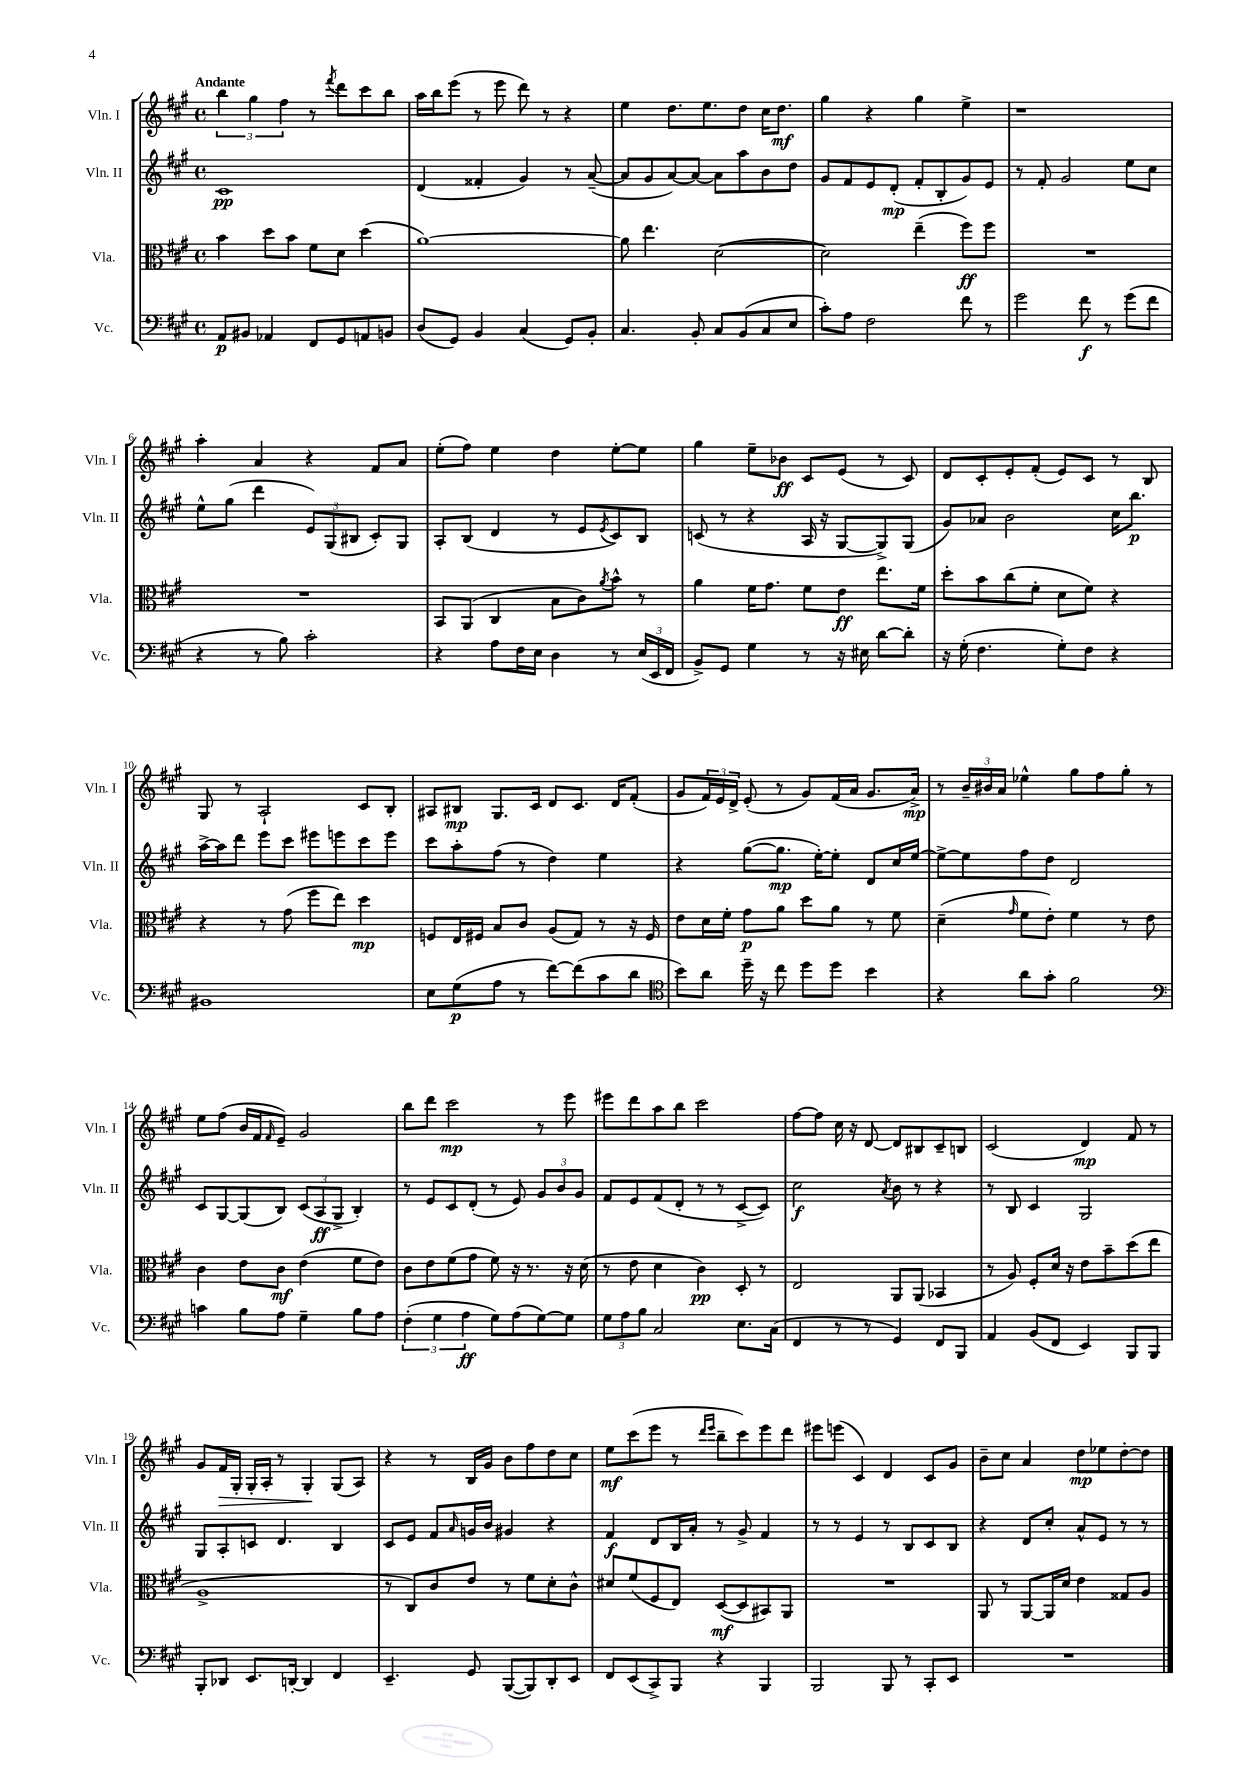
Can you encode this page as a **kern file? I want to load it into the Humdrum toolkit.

**kern	**dynam	**kern	**dynam	**kern	**dynam	**kern	**dynam
*part4	*part4	*part3	*part3	*part2	*part2	*part1	*part1
*staff4	*staff4	*staff3	*staff3	*staff2	*staff2	*staff1	*staff1
*I"Vc.	*	*I"Vla.	*	*I"Vln. II	*	*I"Vln. I	*
*I'Vc.	*	*I'Vla.	*	*I'Vln. II	*	*I'Vln. I	*
*clefF4	*	*clefC3	*	*clefG2	*	*clefG2	*
*k[f#c#g#]	*	*k[f#c#g#]	*	*k[f#c#g#]	*	*k[f#c#g#]	*
*M4/4	*	*M4/4	*	*M4/4	*	*M4/4	*
*met(c)	*	*met(c)	*	*met(c)	*	*met(c)	*
=1	=1	=1	=1	=1	=1	=1	=1
!	!	!	!	!	!	!LO:TX:a:B:t=Andante	!
8AA/L	p	4b\	.	1c#	pp	6bb\	.
8BB#X/J	.	.	.	.	.	.	.
.	.	.	.	.	.	6gg#\	.
4AA-X/	.	8dd\L	.	.	.	.	.
.	.	.	.	.	.	6ff#\	.
.	.	8b\J	.	.	.	.	.
8FF#/L	.	8f#\L	.	.	.	8r	.
.	.	.	.	.	.	8qfff#/	.
8GG#/	.	8d\J	.	.	.	8ddd\L	.
8AAn/	.	(4dd\	.	.	.	8ccc#\	.
8BBn/J	.	.	.	.	.	8bb\J	.
=2	=2	=2	=2	=2	=2	=2	=2
(8D/L	.	[1a)	.	(4d/	.	16aa\LL	.
.	.	.	.	.	.	16bb\J	.
8GG#/J)	.	.	.	.	.	(8eee\J	.
4BB/	.	.	.	4f##X'/	.	8r	.
.	.	.	.	.	.	8eee\	.
(4C#/	.	.	.	4g#/)	.	8ddd\)	.
.	.	.	.	.	.	8r	.
8GG#/L)	.	.	.	8r	.	4r	.
8BB'/J	.	.	.	([8a~/	.	.	.
=3	=3	=3	=3	=3	=3	=3	=3
4.C#/	.	8a\]	.	8a/L]	.	4ee\	.
.	.	4.ee\	.	8g#/	.	.	.
.	.	.	.	[8a/)	.	8.dd\L	.
8BB'/	.	.	.	8a/J_	.	.	.
.	.	.	.	.	.	8.ee\	.
8C#/L	.	([2d\	.	8a\L]	.	.	.
(8BB/	.	.	.	8aa\	.	8dd\J	.
8C#/	.	.	.	8b\	.	16cc#\KL	.
.	.	.	.	.	.	8.dd\J	mf
8E/J	.	.	.	8dd\J	.	.	.
=4	=4	=4	=4	=4	=4	=4	=4
8c#'\L)	.	2d\])	.	8g#/L	.	4gg#\	.
8A\J	.	.	.	8f#/	.	.	.
2F#\	.	.	.	8e/	.	4r	.
.	.	.	.	(8d'/J	mp	.	.
.	.	(4ee~\	.	8f#'/L	.	4gg#\	.
.	.	.	.	8B'/	.	.	.
8f#\	.	8ff#\L)	ff	8g#/)	.	4ee^\	.
8r	.	8ff#\J	.	8e/J	.	.	.
=5	=5	=5	=5	=5	=5	=5	=5
2g#\	.	1r	.	8r	.	1r	.
.	.	.	.	8f#'/	.	.	.
.	.	.	.	2g#/	.	.	.
8f#\	f	.	.	.	.	.	.
8r	.	.	.	.	.	.	.
(8g#\L	.	.	.	8ee\L	.	.	.
8f#\J	.	.	.	8cc#\J	.	.	.
!!LO:LB:g=z
=6	=6	=6	=6	=6	=6	=6	=6
4r	.	1r	.	8ee^^\L	.	4aa'\	.
.	.	.	.	(8gg#\J	.	.	.
8r	.	.	.	4ddd\	.	4a/	.
8B\)	.	.	.	.	.	.	.
2c#'\	.	.	.	12e/L)	.	4r	.
.	.	.	.	(12G#/	.	.	.
.	.	.	.	12B#X/J	.	.	.
.	.	.	.	8c#'/L)	.	8f#/L	.
.	.	.	.	8G#/J	.	8a/J	.
=7	=7	=7	=7	=7	=7	=7	=7
4r	.	8BB/L	.	8A'/L	.	(8ee'\L	.
.	.	(8AA/J	.	(8B/J	.	8ff#\J)	.
8A\L	.	4C#/	.	4d/	.	4ee\	.
16F#\L	.	.	.	.	.	.	.
16E\JJ	.	.	.	.	.	.	.
4D\	.	8B\L	.	8r	.	4dd\	.
.	.	8c#\)	.	8e/L	.	.	.
.	.	8qa/	.	8qe/	.	.	.
8r	.	8b^^\J	.	8c#/)	.	[8ee'\L	.
(24E/LL	.	8r	.	8B/J	.	8ee\J]	.
24EE/	.	.	.	.	.	.	.
24FF#/JJ	.	.	.	.	.	.	.
=8	=8	=8	=8	=8	=8	=8	=8
8BB^/L)	.	4a\	.	(8cn/	.	4gg#\	.
8GG#/J	.	.	.	8r	.	.	.
4G#\	.	16f#\KL	.	4r	.	8ee~\L	.
.	.	8.g#\J	.	.	.	.	.
.	.	.	.	.	.	8b-X\J	ff
8r	.	8f#\L	.	16A/	.	8c#/L	.
.	.	.	.	16r	.	.	.
16r	.	8e\J	ff	[8G#/L	.	(8e/J	.
16E#X\	.	.	.	.	.	.	.
[8d\L	.	8.ee\L	.	8G#^/])	.	8r	.
8d'\J]	.	.	.	(8G#/J	.	8c#/)	.
.	.	16f#\Jk	.	.	.	.	.
=9	=9	=9	=9	=9	=9	=9	=9
16r	.	8dd'\L	.	8g#/L)	.	8d/L	.
(16G#'\	.	.	.	.	.	.	.
4.F#\	.	8b\	.	8a-X/J	.	8c#'/	.
.	.	(8cc#\	.	2b\	.	8e'/	.
.	.	8f#'\J	.	.	.	(8f#'/J	.
8G#'\L)	.	8d\L	.	.	.	8e/L)	.
8F#\J	.	8f#\J)	.	.	.	8c#/J	.
4r	.	4r	.	16cc#\KL	.	8r	.
.	.	.	.	8.bb\J	p	.	.
.	.	.	.	.	.	8B/	.
!!LO:LB:g=z
=10	=10	=10	=10	=10	=10	=10	=10
1BB#X	.	4r	.	[16aa^\LL	.	8G#/	.
.	.	.	.	16aa\J]	.	.	.
.	.	.	.	8ddd\J	.	8r	.
.	.	8r	.	8eee\L	.	2A`/	.
.	.	(8g#\	.	8ccc#\J	.	.	.
.	.	8ff#\L	.	8eee#X\L	.	.	.
.	.	8ee\J)	.	8eeen\	.	.	.
.	.	4dd\	mp	8ccc#\	.	8c#/L	.
.	.	.	.	8eee\J	.	8B'/J	.
=11	=11	=11	=11	=11	=11	=11	=11
8E\L	.	8Fn/L	.	8ccc#\L	.	8A#X/L	.
(8G#\	p	16E/L	.	8aa'\	.	8B#X/J	mp
.	.	16F#X/JJ	.	.	.	.	.
8A\J	.	8B/L	.	(8ff#\J	.	8.G#/L	.
8r	.	8c#/J	.	8r	.	.	.
.	.	.	.	.	.	16c#/Jk	.
[8f#\L)	.	(8A/L	.	4dd\)	.	8d/L	.
(8f#\]	.	8G#/J)	.	.	.	8.c#/J	.
8c#\	.	8r	.	4ee\	.	.	.
.	.	.	.	.	.	16d/KL	.
8d\J	.	16r	.	.	.	(8f#'/J	.
.	.	16F#/	.	.	.	.	.
=12	=12	=12	=12	=12	=12	=12	=12
*clefC4	*	*	*	*	*	*	*
8b\L)	.	8e\L	.	4r	.	8g#/L	.
8a\J	.	16d\L	.	.	.	24f#/L)	.
.	.	.	.	.	.	24e/	.
.	.	16f#'\JJ	.	.	.	.	.
.	.	.	.	.	.	24d^/JJ	.
16dd~\	.	8g#\L	p	([8gg#\L	.	(8e'/	.
16r	.	.	.	.	.	.	.
8cc#\	.	8a\J	.	8.gg#\J]	mp	8r	.
8dd\L	.	8dd\L	.	.	.	8g#/L)	.
.	.	.	.	[16ee'\KL)	.	.	.
8dd\J	.	8a\J	.	8ee'\J]	.	(16f#/L	.
.	.	.	.	.	.	16a/JJ	.
4b\	.	8r	.	8d/L	.	8.g#/L	.
.	.	8f#\	.	16cc#/L	.	.	.
.	.	.	.	[16ee/JJ	.	16a^/Jk)	mp
=13	=13	=13	=13	=13	=13	=13	=13
4r	.	(4d~\	.	8ee^\L_	.	8r	.
.	.	.	.	8ee\]	.	24b~/LL	.
.	.	.	.	.	.	24b#X/	.
.	.	.	.	.	.	24a/JJ	.
.	.	16qqg#/	.	.	.	.	.
8a\L	.	8f#\L	.	8ff#\	.	4ee-X^^\	.
8g#'\J	.	8e'\J)	.	8dd\J	.	.	.
2f#\	.	4f#\	.	2d/	.	8gg#\L	.
.	.	.	.	.	.	8ff#\	.
.	.	8r	.	.	.	8gg#'\J	.
.	.	8e\	.	.	.	8r	.
!!LO:LB:g=z
=14	=14	=14	=14	=14	=14	=14	=14
*clefF4	*	*	*	*	*	*	*
4cn\	.	4c#\	.	8c#/L	.	8ee\L	.
.	.	.	.	[8G#/	.	(8ff#\J	.
8B\L	.	8e\L	.	(8G#/]	.	16b/LL	.
.	.	.	.	.	.	16f#/J	.
.	.	.	.	.	.	16qqf#/	.
8A\J	.	8c#\J	mf	8B/J)	.	8e~/J)	.
4G#~\	.	(4e\	.	(12c#/L	.	2g#/	.
.	.	.	.	12A/	ff	.	.
.	.	.	.	12G#^/J	.	.	.
8B\L	.	8f#\L	.	4B'/)	.	.	.
8A\J	.	8e\J)	.	.	.	.	.
=15	=15	=15	=15	=15	=15	=15	=15
(6F#'\	.	8c#\L	.	8r	.	8bb\L	.
.	.	8e\	.	8e/L	.	8ddd\J	.
6G#\	.	.	.	.	.	.	.
.	.	(8f#\	.	8c#/	.	2ccc#\	mp
6A\	ff	.	.	.	.	.	.
.	.	8g#\J	.	(8d'/J	.	.	.
8G#\L)	.	8f#\)	.	8r	.	.	.
(8A\	.	16r	.	8e/)	.	.	.
.	.	8.r	.	.	.	.	.
[8G#\)	.	.	.	12g#/L	.	8r	.
.	.	.	.	12b/	.	.	.
8G#\J]	.	16r	.	.	.	8eee\	.
.	.	.	.	12g#/J	.	.	.
.	.	(16d\	.	.	.	.	.
=16	=16	=16	=16	=16	=16	=16	=16
12G#\L	.	8r	.	8f#/L	.	8eee#X\L	.
12A\	.	.	.	.	.	.	.
.	.	8e\	.	8e/	.	8ddd\	.
12B\J	.	.	.	.	.	.	.
2C#/	.	4d\	.	(8f#/	.	8aa\	.
.	.	.	.	8d'/J	.	8bb\J	.
.	.	4c#\)	pp	8r	.	2ccc#\	.
.	.	.	.	8r	.	.	.
8.E\L	.	8D'/	.	[8c#^/L	.	.	.
.	.	8r	.	8c#/J])	.	.	.
(16C#\Jk	.	.	.	.	.	.	.
=17	=17	=17	=17	=17	=17	=17	=17
4FF#/	.	2E/	.	2cc#\	f	[8ff#\L	.
.	.	.	.	.	.	8ff#\J]	.
8r	.	.	.	.	.	16cc#\	.
.	.	.	.	.	.	16r	.
8r	.	.	.	.	.	[8d/	.
.	.	.	.	8qa/	.	.	.
4GG#/)	.	8AA/L	.	8b\	.	8d/L]	.
.	.	(8AA/J	.	8r	.	8B#X/	.
8FF#/L	.	4BB-X/	.	4r	.	8c#~/	.
8BBB/J	.	.	.	.	.	8Bn/J	.
=18	=18	=18	=18	=18	=18	=18	=18
4AA/	.	8r	.	8r	.	(2c#/	.
.	.	8A/)	.	8B/	.	.	.
(8BB/L	.	8F#'/L	.	4c#/	.	.	.
8FF#/J	.	16d/Jk	.	.	.	.	.
.	.	16r	.	.	.	.	.
4EE/)	.	8e\L	.	2G#/	.	4d/)	mp
.	.	8b~\	.	.	.	.	.
8BBB/L	.	(8dd\	.	.	.	8f#/	.
8BBB/J	.	8ee\J	.	.	.	8r	.
!!LO:LB:g=z
=19	=19	=19	=19	=19	=19	=19	=19
8BBB'/L	.	1A^	.	8G#/L	.	8g#/L	.
!	!	!	!	!	!	!	!LO:HP:b
8DD-X/J	.	.	.	8A'/	.	16f#/L	>
.	.	.	.	.	.	16G#'/JJ	.
8.EE/L	.	.	.	8cn/J	.	16G#'/LL	.
.	.	.	.	.	.	16A'/JJ	.
.	.	.	.	4.d/	.	8r	.
[16DDn'/Jk	.	.	.	.	.	.	.
4DD/]	.	.	.	.	.	4G#'/	.
4FF#/	.	.	.	4B/	.	(8G#/L	]
.	.	.	.	.	.	8A/J)	.
=20	=20	=20	=20	=20	=20	=20	=20
4.EE~/	.	8r	.	8c#/L	.	4r	.
.	.	8C#/L)	.	8e/J	.	.	.
.	.	8c#/	.	8f#/L	.	8r	.
.	.	.	.	16qqa/	.	.	.
8GG#/	.	8e/J	.	16gn/L	.	16B/LL	.
.	.	.	.	16b/JJ	.	16g#/JJ	.
([8BBB/L	.	8r	.	4g#X/	.	8b\L	.
8BBB/])	.	8f#\L	.	.	.	8ff#\	.
8DD'/	.	8d'\	.	4r	.	8dd\	.
8EE/J	.	8c#^^\J	.	.	.	8cc#\J	.
=21	=21	=21	=21	=21	=21	=21	=21
8FF#/L	.	8d#X/L	.	4f#/	f	8ee\L	mf
(8EE/	.	(8f#/	.	.	.	(8ccc#\	.
8CC#^/)	.	8F#/	.	8d/L	.	8eee\J	.
8BBB/J	.	8E/J)	.	16B/L	.	8r	.
.	.	.	.	16a'/JJ	.	.	.
.	.	.	.	.	.	16qqddd/LL	.
.	.	.	.	.	.	16qqeee/JJ	.
4r	.	([8D/L	mf	8r	.	8bb~\L	.
.	.	8D/]	.	8g#^/	.	8ccc#\)	.
4BBB/	.	8BB#X/)	.	4f#/	.	8eee\	.
.	.	8AA/J	.	.	.	8ddd\J	.
=22	=22	=22	=22	=22	=22	=22	=22
2BBB/	.	1r	.	8r	.	8eee#X\L	.
.	.	.	.	8r	.	(8eeen\J	.
.	.	.	.	4e/	.	4c#/)	.
8BBB/	.	.	.	8r	.	4d/	.
8r	.	.	.	8B/L	.	.	.
8CC#'/L	.	.	.	8c#/	.	8c#/L	.
8EE/J	.	.	.	8B/J	.	8g#/J	.
=23	=23	=23	=23	=23	=23	=23	=23
1r	.	8AA/	.	4r	.	8b~\L	.
.	.	8r	.	.	.	8cc#\J	.
.	.	[8AA/L	.	8d/L	.	4a/	.
.	.	16AA/L]	.	8cc#'/J	.	.	.
.	.	16d/JJ	.	.	.	.	.
.	.	4e\	.	8a^^/L	.	8dd\L	mp
.	.	.	.	8e/J	.	8ee-X\	.
.	.	8G##X/L	.	8r	.	[8dd'\	.
.	.	8A/J	.	8r	.	8dd\J]	.
==	==	==	==	==	==	==	==
*-	*-	*-	*-	*-	*-	*-	*-
